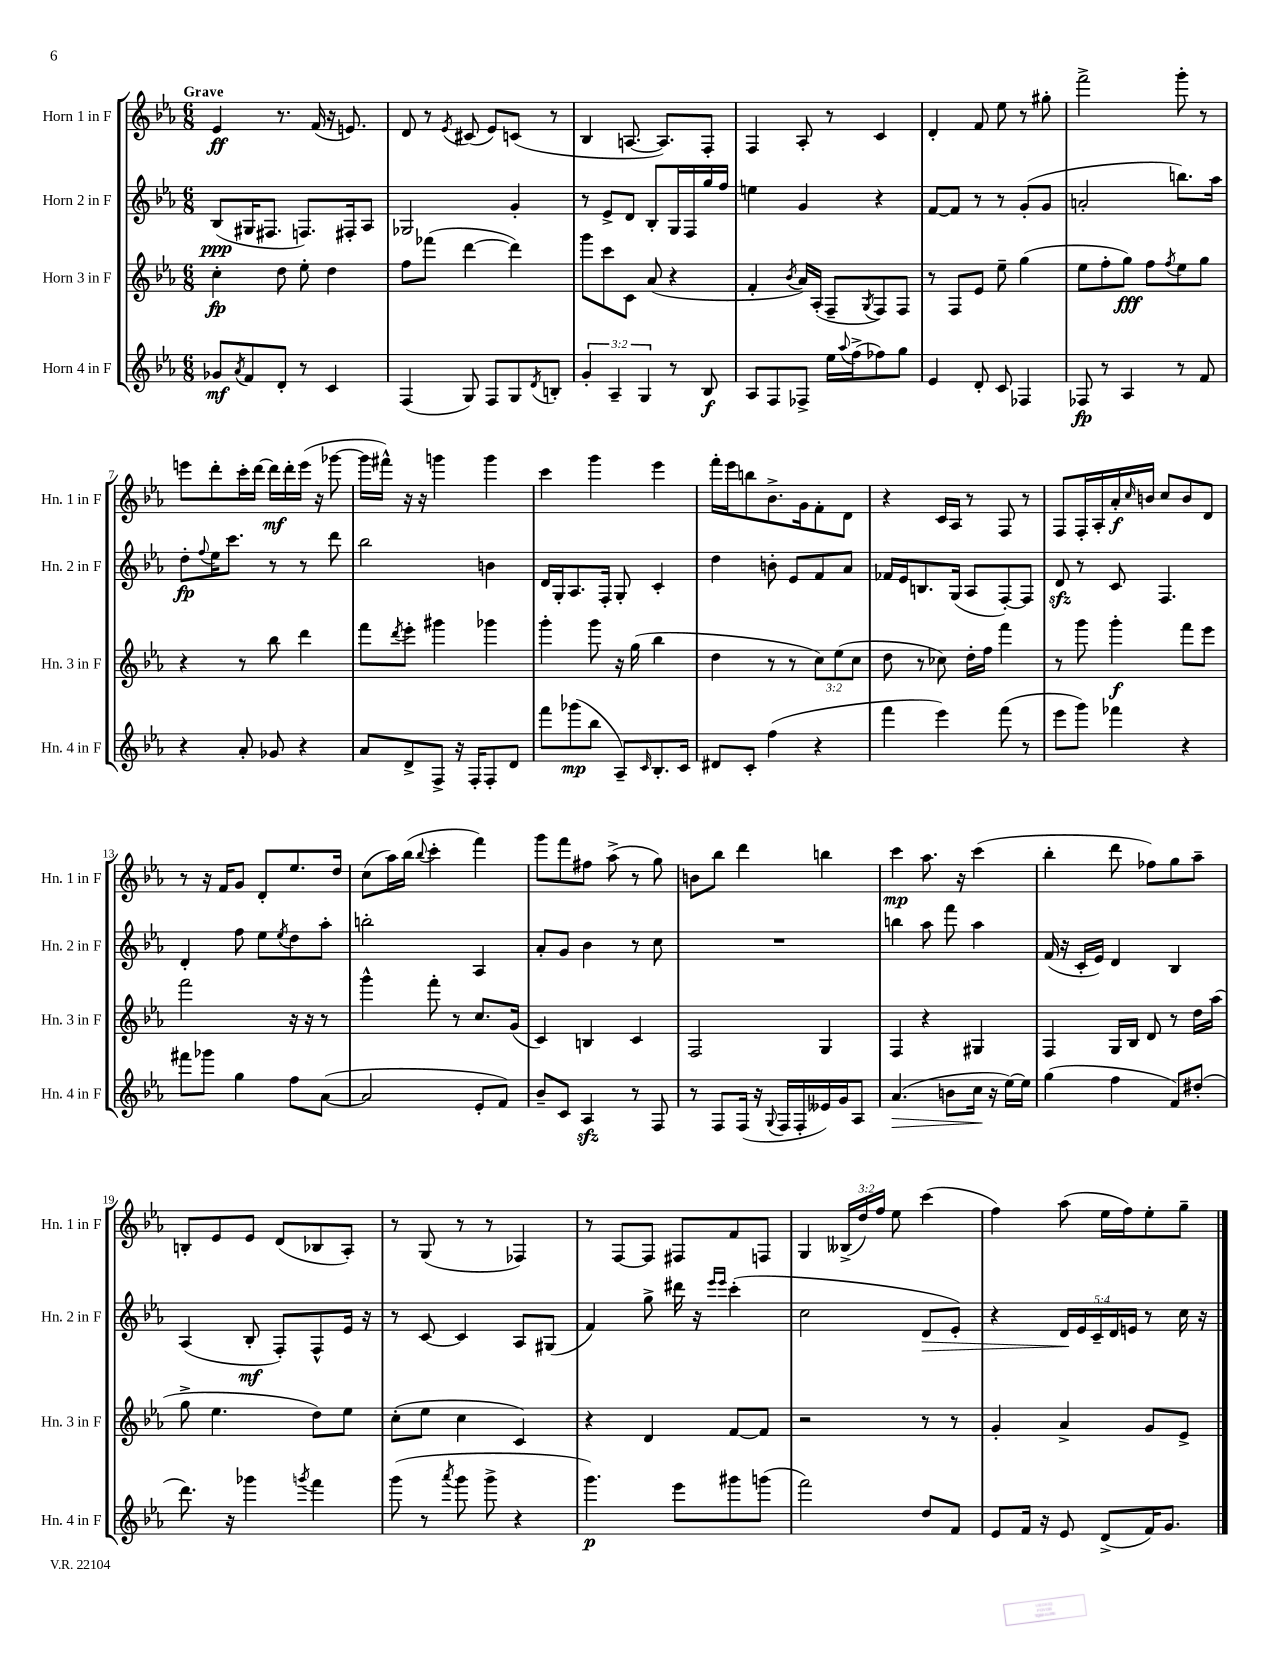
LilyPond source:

<<
\new StaffGroup <<
\new Staff = "s0" \with { instrumentName = "Horn 1 in F" shortInstrumentName = "Hn. 1 in F" } {
    \clef treble \key ees \major \numericTimeSignature \time 6/8 \override Staff.TupletNumber.text = #tuplet-number::calc-fraction-text \tempo "Grave"
    ees'4\ff r8. f'16( r16 e'8.) |
    d'8 r8 \acciaccatura { ees'8 } cis'8( ees'8) c'8( r8 |
    bes4 a8.~ a8.) f8-. |
    f4 aes8-. r8 c'4 |
    d'4-. f'8 ees''8 r8 gis''8-. |
    f'''2-> g'''8-. r8 |
    e'''8 d'''8-. c'''16-. d'''16~ d'''16\mf d'''16-. e'''16( r16 ges'''8~ |
    ges'''16 fis'''16-^) r16 r16 g'''4 g'''4 |
    c'''4 g'''4 ees'''4 |
    f'''16-. ees'''16 b''8 bes'8.-> g'16 f'8-. d'8 |
    r4 c'16 aes16 r8 f8 r8 |
    f8 f16-. aes16-. aes'16-.\f \grace { c''16 } b'16 c''8 b'8 d'8 |
    r8 r16 f'16 g'8 d'8-. ees''8. d''16 |
    c''8( aes''16) bes''16( \appoggiatura { bes''8 } c'''4-. f'''4) |
    g'''8 f'''8 fis''8 aes''8->( r8 g''8) |
    b'8 bes''8 d'''4 b''4 |
    c'''4\mp aes''8. r16 c'''4( |
    bes''4-. d'''8 fes''8) g''8 aes''8-- |
    b8-. ees'8 ees'8 d'8( bes8 aes8-.) |
    r8 g8( r8 r8 fes4) |
    r8 f8~ f8 fis8 f'8 f8 |
    g4 \tuplet 3/2 { beses16->( d''16) f''16 } ees''8 c'''4( |
    f''4) aes''8( ees''16 f''16) ees''8-. g''8-- \bar "|." |
}
\new Staff = "s1" \with { instrumentName = "Horn 2 in F" shortInstrumentName = "Hn. 2 in F" } {
    \clef treble \key ees \major \numericTimeSignature \time 6/8 \override Staff.TupletNumber.text = #tuplet-number::calc-fraction-text
    bes8\ppp( gis16 fis8. f8.) fis16-. aes8 |
    ges2 g'4-. |
    r8 ees'8-> d'8 bes8-. g16 f16 g''16 f''16 |
    e''4 g'4 r4 |
    f'8~ f'8 r8 r8 g'8-.( g'8 |
    a'2-. b''8.) aes''16 |
    d''8-.\fp \appoggiatura { f''8 } ees''16 c'''8. r8 r8 d'''8 |
    bes''2 b'4 |
    d'16 g16-. aes8. f16-. g8-. c'4-. |
    d''4 b'8-. ees'8 f'8 aes'8 |
    fes'16 ees'16 b8. g16( aes8 f8~-.) f8 |
    d'8\sfz r8 c'8 f4. |
    d'4-. f''8 ees''8 \acciaccatura { ees''8 } d''8 aes''8-. |
    b''2-. aes4 |
    aes'8-. g'8 bes'4 r8 c''8 |
    R2. |
    b''4 aes''8 f'''8 aes''4 |
    f'16( r16 c'16-. ees'16) d'4 bes4 |
    aes4( bes8-.\mf f8-.) f8-^ ees'16 r16 |
    r8 c'8~ c'4 aes8 gis8( |
    f'4) g''8-> dis'''16 r16 \grace { ees'''16 ees'''16 } c'''4-.( |
    c''2 d'8\> ees'8-.) |
    r4 \tuplet 5/4 { d'16\! ees'16 c'16-- d'16 e'16 } r8 c''16 r16 \bar "|." |
}
\new Staff = "s2" \with { instrumentName = "Horn 3 in F" shortInstrumentName = "Hn. 3 in F" } {
    \clef treble \key ees \major \numericTimeSignature \time 6/8 \override Staff.TupletNumber.text = #tuplet-number::calc-fraction-text
    c''4-.\fp d''8 ees''8-. d''4 |
    f''8 fes'''8( d'''4~ d'''4) |
    g'''8 c'''8 c'8 aes'8( r4 |
    f'4-. \acciaccatura { bes'8 } aes'16) aes16-.( f8-- \acciaccatura { g8 } f8) f8 |
    r8 f8 ees'8 ees''8-- g''4( |
    ees''8 f''8-. g''8\fff) f''8 \acciaccatura { f''8 } ees''8 g''8 |
    r4 r8 bes''8 d'''4 |
    f'''8 \acciaccatura { d'''8 } ees'''8-. gis'''4 ges'''4 |
    g'''4-. g'''8 r16 g''16( bes''4 |
    d''4 r8 r8 \tuplet 3/2 { c''8) ees''8( c''8 } |
    d''8 r8 ces''8) d''16-. f''16 f'''4 |
    r8 g'''8 g'''4-.\f f'''8 ees'''8 |
    f'''2 r16 r16 r8 |
    g'''4-^ f'''8-. r8 c''8. g'16( |
    c'4) b4 c'4 |
    f2 g4 |
    f4 r4 gis4 |
    f4 g16 bes16 d'8 r8 d''16 aes''16( |
    g''8-> ees''4. d''8) ees''8 |
    c''8-.( ees''8 c''4 c'4) |
    r4 d'4 f'8~ f'8 |
    r2 r8 r8 |
    g'4-. aes'4-> g'8 ees'8-> \bar "|." |
}
\new Staff = "s3" \with { instrumentName = "Horn 4 in F" shortInstrumentName = "Hn. 4 in F" } {
    \clef treble \key ees \major \numericTimeSignature \time 6/8 \override Staff.TupletNumber.text = #tuplet-number::calc-fraction-text
    ges'8\mf \acciaccatura { aes'8 } f'8 d'8-. r8 c'4 |
    f4( g8) f8 g8 \acciaccatura { d'8 } b8-. |
    \tuplet 3/2 { g'4-. aes4-- g4 } r8 bes8\f |
    aes8 f8 fes8-> ees''16 \appoggiatura { aes''8 } f''16->( fes''8) g''8 |
    ees'4 d'8-. c'8 fes4 |
    fes8\fp r8 aes4 r8 f'8 |
    r4 aes'8-. ges'8 r4 |
    aes'8 d'8-> f8-> r16 f16-. f8-. d'8 |
    f'''8 ges'''8\mp( bes''8 aes8--) \grace { c'16 } bes8.-. c'16 |
    dis'8 c'8-. f''4( r4 |
    f'''4 ees'''4) f'''8( r8 |
    ees'''8 g'''8) fes'''4 r4 |
    fis'''8 ges'''8 g''4 f''8 aes'8~( |
    aes'2 ees'8-. f'8) |
    bes'8-- c'8 aes4\sfz r8 f8 |
    r8 f8 f16( r16 \appoggiatura { g8 } f16 f16-. eeses'16) g'16 aes8 |
    aes'4.\>( b'8 c''16\! r16 ees''16~) ees''16 |
    g''4( f''4 f'8) dis''8-.( |
    d'''8.) r16 ges'''4 \acciaccatura { g'''8 } f'''4 |
    g'''8( r8 \acciaccatura { aes'''8 } g'''8 g'''8-> r4 |
    g'''4.\p) ees'''8 gis'''8 g'''8( |
    f'''2) d''8 f'8 |
    ees'8 f'16 r16 ees'8 d'8->( f'16) g'8. \bar "|." |
}
>>
>>
